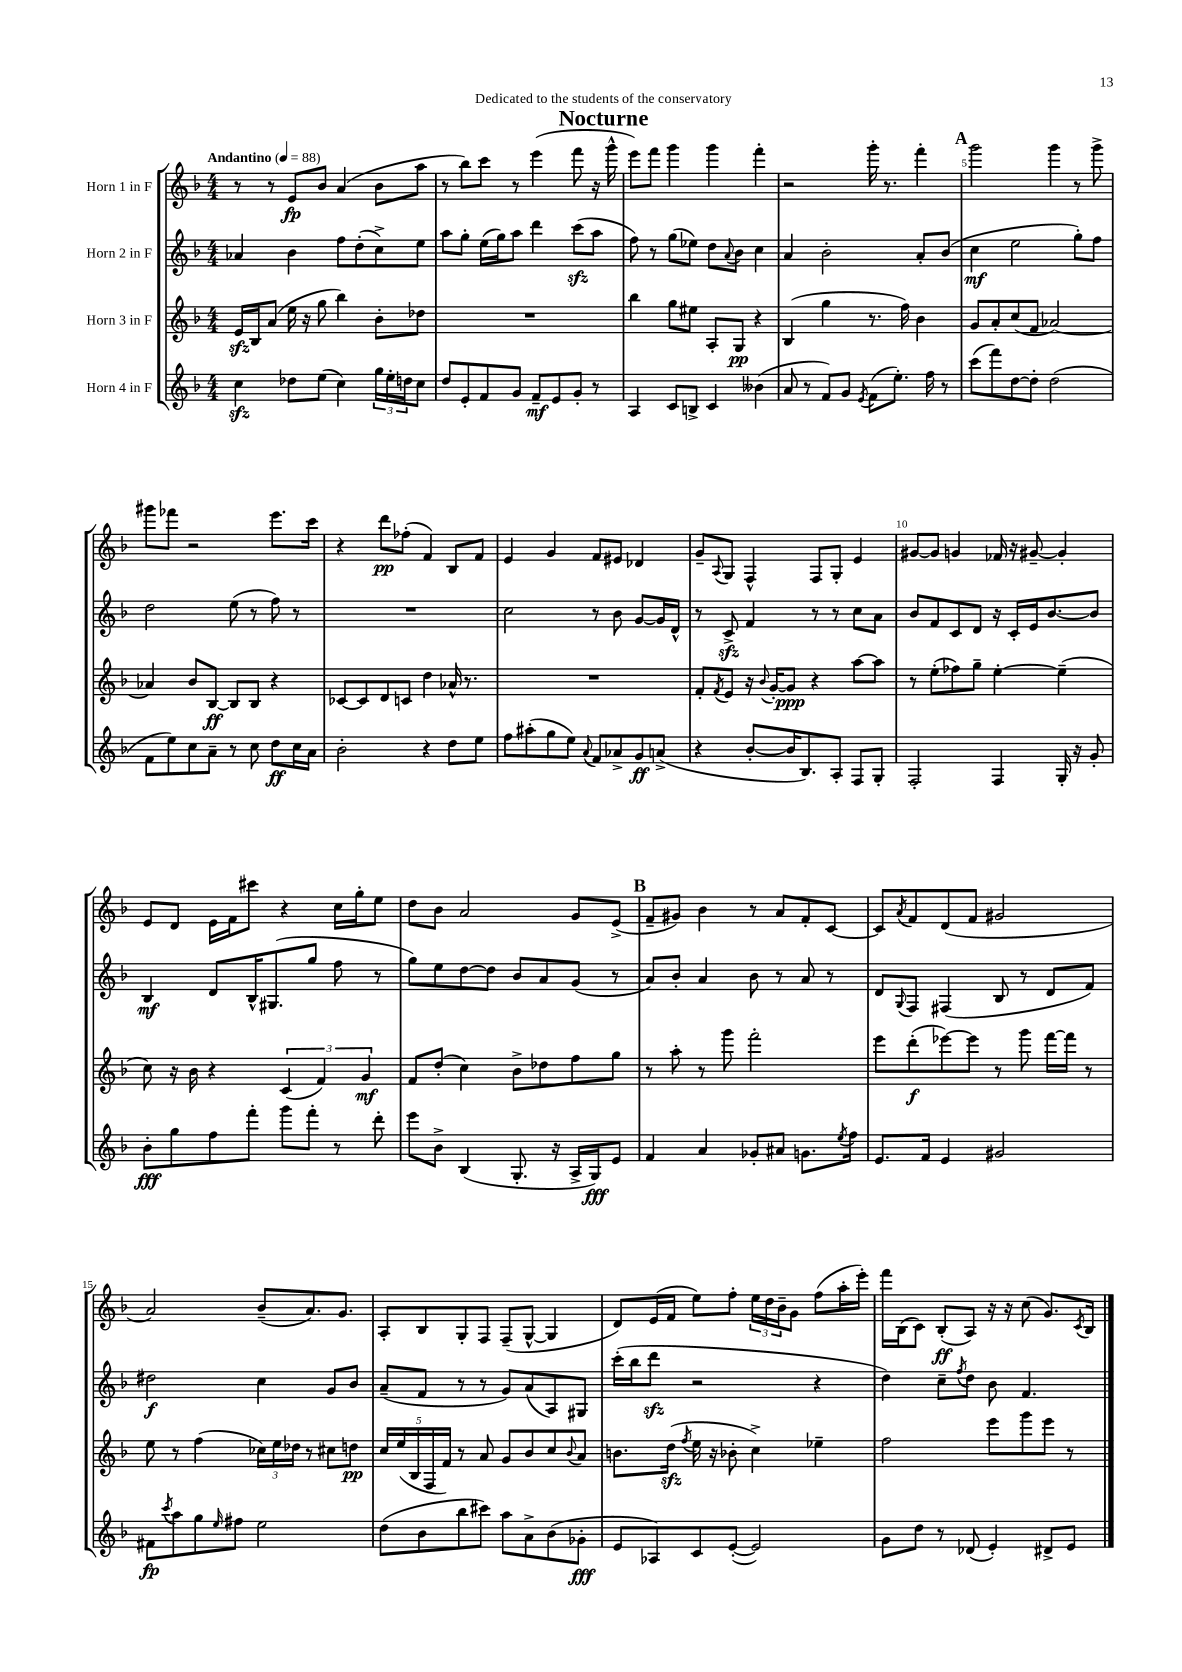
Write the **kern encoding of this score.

**kern	**dynam	**kern	**dynam	**kern	**dynam	**kern	**dynam
*part4	*part4	*part3	*part3	*part2	*part2	*part1	*part1
*staff4	*staff4	*staff3	*staff3	*staff2	*staff2	*staff1	*staff1
*I"Horn 4 in F	*	*I"Horn 3 in F	*	*I"Horn 2 in F	*	*I"Horn 1 in F	*
*clefG2	*	*clefG2	*	*clefG2	*	*clefG2	*
*k[b-]	*	*k[b-]	*	*k[b-]	*	*k[b-]	*
*M4/4	*	*M4/4	*	*M4/4	*	*M4/4	*
*MM88	*	*MM88	*	*MM88	*	*MM88	*
=1	=1	=1	=1	=1	=1	=1	=1
!	!	!	!	!	!	!LO:TX:a:B:t=Andantino	!
4cczz\	.	16ezz/LL	.	4a-X/	.	8r	.
.	.	16B-/J	.	.	.	.	.
.	.	(8a/J	.	.	.	8r	.
8dd-X\L	.	16ee\	.	4b-\	.	8e/L	fp
.	.	16r	.	.	.	.	.
(8ee\J	.	8gg\	.	.	.	8b-/J	.
4cc\)	.	4bb-\)	.	8ff\L	.	(4a/	.
.	.	.	.	(8dd'\	.	.	.
24gg\LL	.	8b-'\L	.	8cc^\)	.	8b-\L	.
24ee'\	.	.	.	.	.	.	.
24ddn\J	.	.	.	.	.	.	.
8cc\J	.	8dd-X\J	.	8ee\J	.	8aa\J	.
=2	=2	=2	=2	=2	=2	=2	=2
8dd/L	.	1r	.	8aa\L	.	8r	.
8e'/	.	.	.	8gg'\J	.	8bb-\L)	.
8f/	.	.	.	(16ee\LL	.	8ccc\J	.
.	.	.	.	16gg\J)	.	.	.
8g/J	.	.	.	8aa\J	.	8r	.
8f~/L	mf	.	.	4ddd\	.	(4eee\	.
8e/	.	.	.	.	.	.	.
8g'/J	.	.	.	(8ccczz\L	.	8fff\	.
8r	.	.	.	8aa\J	.	16r	.
.	.	.	.	.	.	16ggg^^\	.
=3	=3	=3	=3	=3	=3	=3	=3
4A/	.	4bb-\	.	8ff\)	.	8eee\L)	.
.	.	.	.	8r	.	8fff\J	.
8c/L	.	8gg\L	.	(8gg\L	.	4ggg\	.
8Bn^/J	.	8ee#X\J	.	8ee-X\J)	.	.	.
4c/	.	8A'/L	.	8dd\L	.	4ggg\	.
.	.	.	.	8qqa/	.	.	.
.	.	8G/J	pp	8b-\J	.	.	.
(4b--X\	.	4r	.	4cc\	.	4fff'\	.
=4	=4	=4	=4	=4	=4	=4	=4
8a/	.	(4B-/	.	4a/	.	2r	.
8r	.	.	.	.	.	.	.
8f/L)	.	4gg\	.	2b-'\	.	.	.
8g/J	.	.	.	.	.	.	.
8qe/	.	.	.	.	.	.	.
(8f\L	.	8.r	.	.	.	16ggg'\	.
.	.	.	.	.	.	8.r	.
8.ee'\J)	.	.	.	.	.	.	.
.	.	16ff\)	.	.	.	.	.
.	.	4b-\	.	8a'/L	.	4fff'\	.
16ff\	.	.	.	.	.	.	.
8r	.	.	.	(8b-/J	.	.	.
!!LO:REH:place=s1:t=A
=5	=5	=5	=5	=5	=5	=5	=5
(8ccc\L	.	8g/L	.	4cc\	mf	2ggg\	.
8fff\)	.	8a'/	.	.	.	.	.
[8dd\	.	(8cc/	.	2ee\	.	.	.
8dd'\J]	.	8f/J	.	.	.	.	.
(2dd\	.	[2a-X/)	.	.	.	4ggg\	.
.	.	.	.	8gg'\L)	.	8r	.
.	.	.	.	8ff\J	.	8ggg^\	.
!!LO:LB:g=z
=6	=6	=6	=6	=6	=6	=6	=6
8f\L	.	4a-X/]	.	2dd\	.	8ggg#X\L	.
8ee\)	.	.	.	.	.	8fff-X\J	.
8cc\	.	8b-/L	.	.	.	2r	.
8a~\J	.	[8B-/J	ff	.	.	.	.
8r	.	8B-/L]	.	(8ee\	.	.	.
8cc\	.	8B-/J	.	8r	.	.	.
8dd\L	ff	4r	.	8ff\)	.	8.eee\L	.
16cc\L	.	.	.	8r	.	.	.
16a\JJ	.	.	.	.	.	16ccc\Jk	.
=7	=7	=7	=7	=7	=7	=7	=7
2b-'\	.	[8c-X/L	.	1r	.	4r	.
.	.	8c-/]	.	.	.	.	.
.	.	8d/	.	.	.	8ddd\L	pp
.	.	8cn/J	.	.	.	(8ff-X'\J	.
4r	.	4dd\	.	.	.	4f/)	.
8dd\L	.	16a-X^^/	.	.	.	8B-/L	.
.	.	8.r	.	.	.	.	.
8ee\J	.	.	.	.	.	8f/J	.
=8	=8	=8	=8	=8	=8	=8	=8
8ff\L	.	1r	.	2cc\	.	4e/	.
(8aa#X'\	.	.	.	.	.	.	.
8gg\	.	.	.	.	.	4g/	.
8ee\J)	.	.	.	.	.	.	.
8qqa/	.	.	.	.	.	.	.
8f/L	.	.	.	8r	.	8f/L	.
8a-X^/	.	.	.	8b-\	.	8e#X/J	.
8g/	ff	.	.	[8g/L	.	4d-X/	.
(8an^/J	.	.	.	16g/L]	.	.	.
.	.	.	.	16d^^/JJ	.	.	.
=9	=9	=9	=9	=9	=9	=9	=9
4r	.	8f'/L	.	8r	.	8g~/L	.
.	.	8qf/	.	.	.	8qqA/	.
.	.	8e/J	.	8czz^/	.	8G/J	.
[8b-'/L	.	16r	.	4f/	.	4F^^/	.
.	.	8qqb-/	.	.	.	.	.
.	.	[16g'/KL	.	.	.	.	.
16b-/K]	.	8g/J]	ppp	.	.	.	.
8.B-/)	.	.	.	.	.	.	.
.	.	4r	.	8r	.	8F/L	.
8A'/J	.	.	.	8r	.	8G'/J	.
8F/L	.	[8aa\L	.	8cc\L	.	4e/	.
8G'/J	.	8aa\J]	.	8a\J	.	.	.
=10	=10	=10	=10	=10	=10	=10	=10
2F'/	.	8r	.	8b-/L	.	[8g#X/L	.
.	.	(8ee'\L	.	8f/	.	8g#/J]	.
.	.	8ff-X\)	.	8c/	.	4gn/	.
.	.	8gg~\J	.	8d/J	.	.	.
4F/	.	[4ee'\	.	16r	.	16f-X/	.
.	.	.	.	16c'/LL	.	16r	.
.	.	.	.	16e/J	.	[8g#X~/	.
.	.	.	.	[8.b-/	.	.	.
16G'/	.	(4ee~\]	.	.	.	4g#'/]	.
16r	.	.	.	.	.	.	.
8g'/	.	.	.	8b-/J]	.	.	.
!!LO:LB:g=z
=11	=11	=11	=11	=11	=11	=11	=11
8b-'\L	fff	8cc\)	.	4B-/	mf	8e/L	.
8gg\	.	16r	.	.	.	8d/J	.
.	.	16b-\	.	.	.	.	.
8ff\	.	4r	.	8d/L	.	16e\LL	.
.	.	.	.	.	.	16f\J	.
8fff'\J	.	.	.	16B-^^/K	.	8ccc#X\J	.
.	.	.	.	(8.G#X/	.	.	.
8ggg\L	.	(6c/	.	.	.	4r	.
8fff'\J	.	.	.	8gg/J	.	.	.
.	.	6f/)	.	.	.	.	.
8r	.	.	.	8ff\	.	16cc\LL	.
.	.	.	.	.	.	16gg'\J	.
.	.	6g/	mf	.	.	.	.
8ddd'\	.	.	.	8r	.	8ee\J	.
=12	=12	=12	=12	=12	=12	=12	=12
8eee\L	.	8f/L	.	8gg\L)	.	8dd\L	.
8b-^\J	.	(8dd'/J	.	8ee\	.	8b-\J	.
(4B-/	.	4cc\)	.	[8dd\	.	2a/	.
.	.	.	.	8dd\J]	.	.	.
8.G'/	.	8b-^\L	.	8b-/L	.	.	.
.	.	8dd-X\	.	8a/	.	.	.
16r	.	.	.	.	.	.	.
16A^/LL	.	8ff\	.	(8g/J	.	8g/L	.
16G/J)	fff	.	.	.	.	.	.
8e/J	.	8gg\J	.	8r	.	(8e^/J	.
!!LO:REH:place=s1:t=B
=13	=13	=13	=13	=13	=13	=13	=13
4f/	.	8r	.	8a/L)	.	8f~/L	.
.	.	8aa'\	.	8b-'/J	.	8g#X/J)	.
4a/	.	8r	.	4a/	.	4b-\	.
.	.	8ggg\	.	.	.	.	.
8g-X'/L	.	2fff'\	.	8b-\	.	8r	.
8a#X/J	.	.	.	8r	.	8a/L	.
8.gn\L	.	.	.	8a/	.	8f'/	.
.	.	.	.	8r	.	[8c/J	.
8qee/	.	.	.	.	.	.	.
16ff\Jk	.	.	.	.	.	.	.
=14	=14	=14	=14	=14	=14	=14	=14
8.e/L	.	8eee\L	.	8d/L	.	8c/L]	.
.	.	.	.	8qqG/	.	8qa/	.
.	.	(8ddd'\	f	8F/J	.	8f/	.
16f/Jk	.	.	.	.	.	.	.
4e/	.	[8eee-X\)	.	(4F#X/	.	(8d/	.
.	.	8eee-\J]	.	.	.	8f/J	.
2g#X/	.	8r	.	8B-/	.	2g#X/	.
.	.	8ggg\	.	8r	.	.	.
.	.	[16fff\LL	.	8d/L	.	.	.
.	.	16fff\JJ]	.	.	.	.	.
.	.	8r	.	8f/J)	.	.	.
!!LO:LB:g=z
=15	=15	=15	=15	=15	=15	=15	=15
8f#X\L	fp	8ee\	.	2dd#X\	f	2a/)	.
8qccc/	.	.	.	.	.	.	.
8aa\	.	8r	.	.	.	.	.
8gg\	.	(4ff\	.	.	.	.	.
16qqee/	.	.	.	.	.	.	.
8ff#X\J	.	.	.	.	.	.	.
2ee\	.	24cc-X\LL)	.	4cc\	.	(8b-~/L	.
.	.	24ee\	.	.	.	.	.
.	.	24dd-X\JJ	.	.	.	.	.
.	.	8r	.	.	.	8.a/)	.
.	.	8cc#X\L	.	8g/L	.	.	.
.	.	.	.	.	.	8.g/J	.
.	.	8ddn\J	pp	8b-/J	.	.	.
=16	=16	=16	=16	=16	=16	=16	=16
(8dd\L	.	20cc/LL	.	(8a~/L	.	8A'/L	.
.	.	(20ee/	.	.	.	.	.
.	.	20B-/	.	.	.	.	.
8b-\	.	.	.	8f/J	.	8B-/	.
.	.	20F/	.	.	.	.	.
.	.	20f/JJ)	.	.	.	.	.
8bb-\	.	8r	.	8r	.	8G'/	.
8ccc#X\J)	.	8a/	.	8r	.	8F/J	.
8aa\L	.	8g/L	.	8g/L)	.	(8F~/L	.
8a^\	.	8b-/	.	(8a/	.	[8G^^/J	.
(8b-\	.	8cc/	.	8A/)	.	4G/]	.
.	.	8qqb-/	.	.	.	.	.
8g-X'\J	fff	8a/J	.	8G#X/J	.	.	.
=17	=17	=17	=17	=17	=17	=17	=17
8e/L	.	8.bn\L	.	(16ccc'\LL	.	8d/L)	.
.	.	.	.	16bb-\J	.	.	.
8A-X/)	.	.	.	8dddzz\J	.	(16e/L	.
.	.	(16ddzz\Jk	.	.	.	16f/JJ	.
.	.	8qff/	.	.	.	.	.
8c/	.	16ee\	.	2r	.	8ee\L)	.
.	.	16r	.	.	.	.	.
([8e'/J	.	8b-X'\	.	.	.	8ff'\J	.
2e/])	.	4cc^\)	.	.	.	24ee\LL	.
.	.	.	.	.	.	24dd\	.
.	.	.	.	.	.	24b-~\J	.
.	.	.	.	.	.	8g\J	.
.	.	4ee-X~\	.	4r	.	(8ff\L	.
.	.	.	.	.	.	16aa'\L	.
.	.	.	.	.	.	16eee'\JJ)	.
=18	=18	=18	=18	=18	=18	=18	=18
8g\L	.	2ff\	.	4dd\)	.	16fff\LL	.
.	.	.	.	.	.	(16B-\J	.
8dd\J	.	.	.	.	.	8c\J)	.
8r	.	.	.	8cc~\L	.	(8B-'/L	ff
.	.	.	.	8qff/	.	.	.
(8d-X/	.	.	.	8dd\J	.	8A/J)	.
4e'/)	.	8eee\L	.	8b-\	.	16r	.
.	.	.	.	.	.	16r	.
.	.	8ggg\	.	4.f/	.	(8cc\	.
8d#X^/L	.	8eee\J	.	.	.	8.g/L)	.
8e/J	.	8r	.	.	.	.	.
.	.	.	.	.	.	8qc/	.
.	.	.	.	.	.	16B-/Jk	.
==	==	==	==	==	==	==	==
*-	*-	*-	*-	*-	*-	*-	*-
